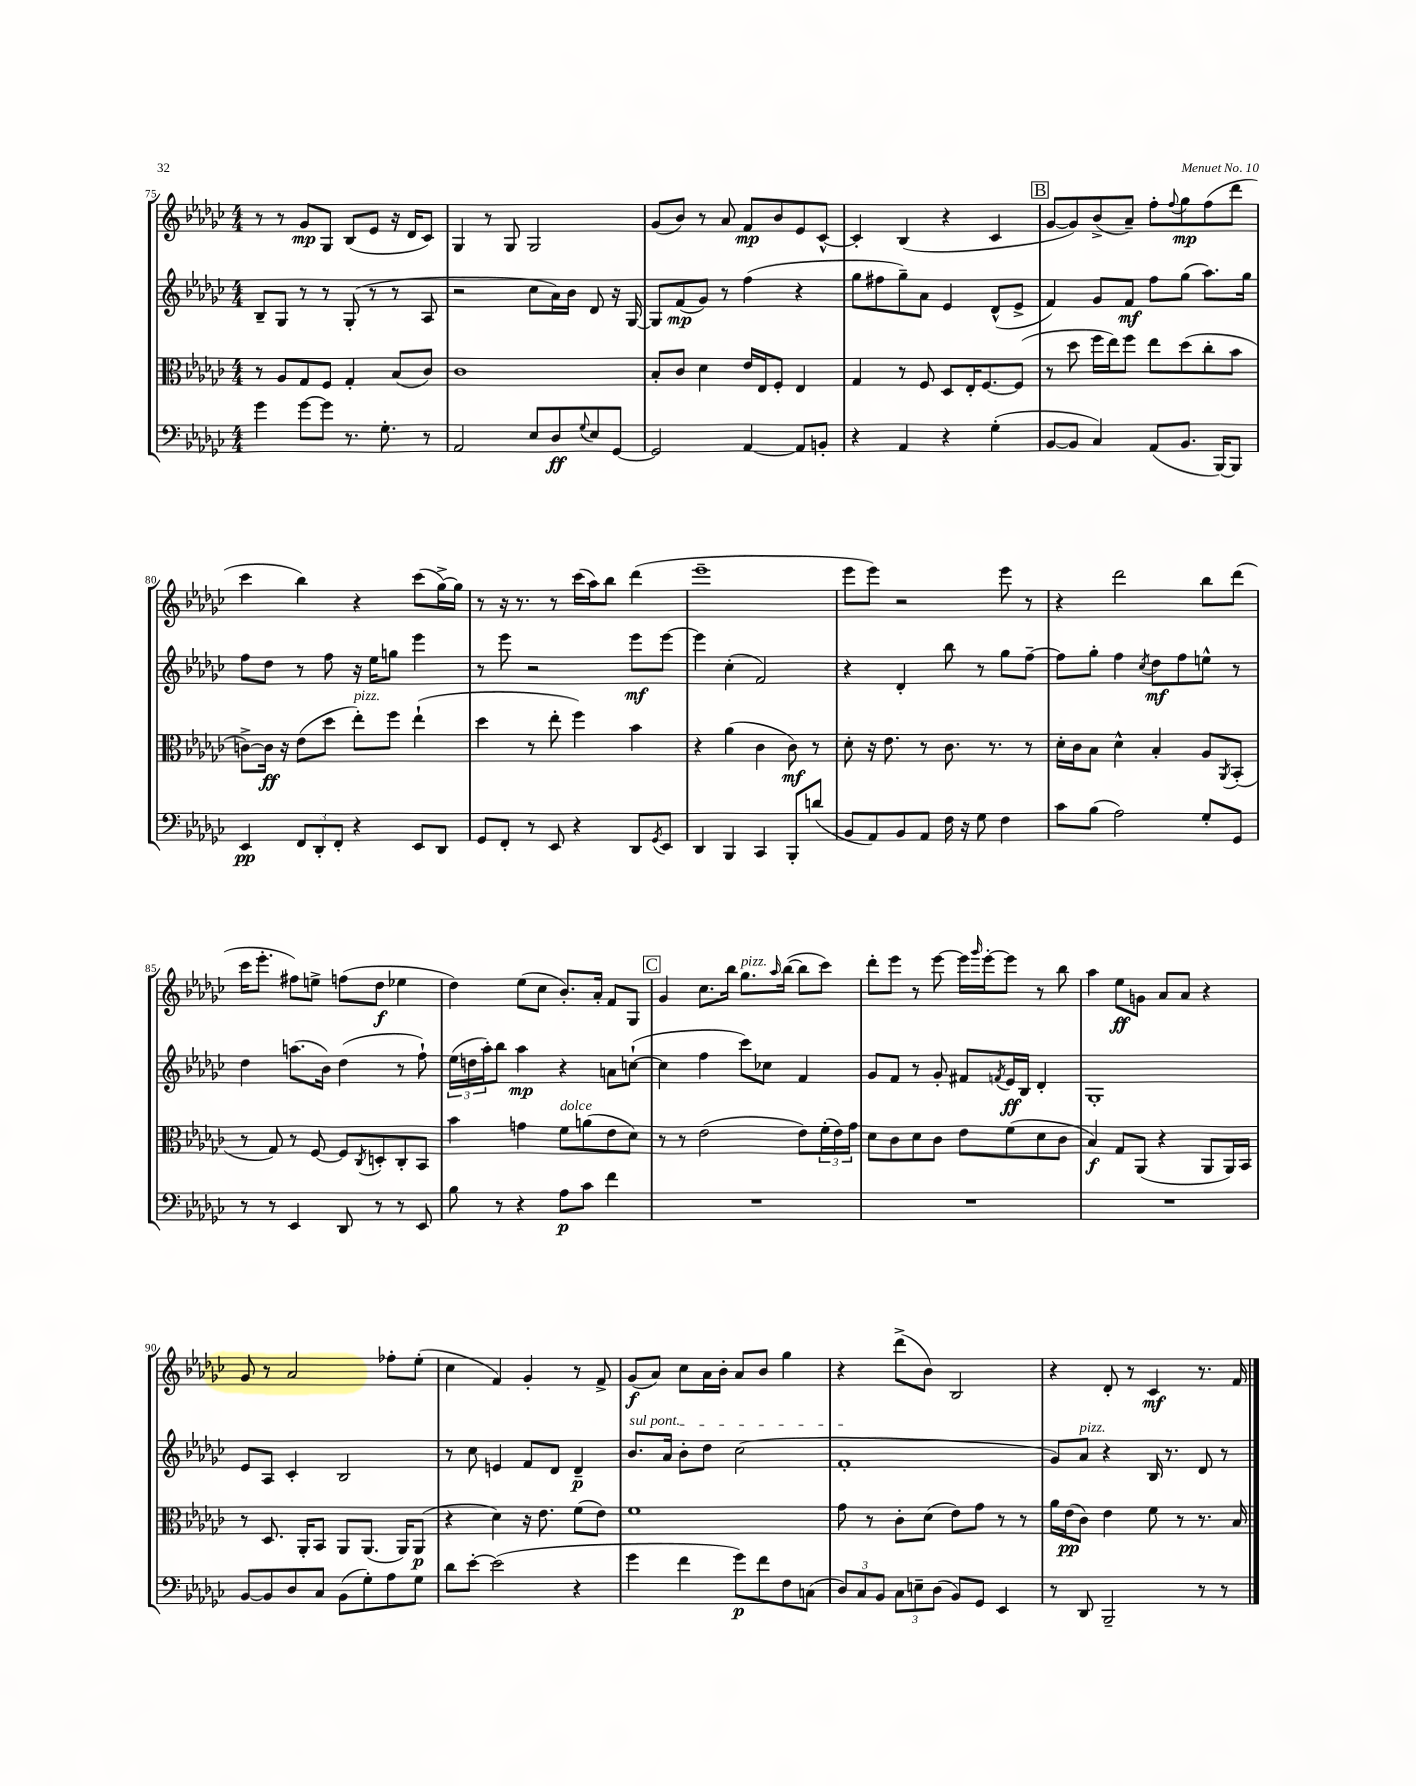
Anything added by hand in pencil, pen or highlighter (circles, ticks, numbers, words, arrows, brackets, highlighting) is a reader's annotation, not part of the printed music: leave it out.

**kern	**kern	**kern	**kern
*staff4	*staff3	*staff2	*staff1
*clefF4	*clefC3	*clefG2	*clefG2
*k[b-e-a-d-g-c-]	*k[b-e-a-d-g-c-]	*k[b-e-a-d-g-c-]	*k[b-e-a-d-g-c-]
*M4/4	*M4/4	*M4/4	*M4/4
4g-	8r	8B-~	8r
.	8A-	8G-	8r
[8g-	8G-	8r	8g-
8g-]	8F	8r	8G-
8.r	4G-'	(8G-'	(8B-
.	.	8r	8e-
8.G-'	.	.	.
.	(8B-	8r	16r
.	.	.	16d-
8r	8c-)	8A-	8c-)
=	=	=	=
2AA-	1c-	2r	4G-
.	.	.	8r
.	.	.	8G-
8E-	.	8cc-	2G-
8D-	.	16a-)	.
.	.	16b-	.
8qqG-	.	.	.
8E-	.	8d-	.
[8GG-	.	16r	.
.	.	[16G-	.
=	=	=	=
2GG-]	8B-'	8G-]	(8g-
.	8c-	(8f	8b-)
.	4d-	8g-)	8r
.	.	8r	8a-
[4AA-	16e-	(4ff	8f
.	16E-	.	.
.	8F'	.	8b-
8AA-]	4E-	4r	8e-
8BB'	.	.	[8c-^^
=	=	=	=
4r	4G-	8gg-	4c-']
.	.	8ff#	.
4AA-	8r	8gg-~)	(4B-
.	8F	8a-	.
4r	8D-	4e-	4r
.	16E-'	.	.
.	[8.F	.	.
(4G-'	.	(8d-^^	4c-
.	(8F]	8e-^	.
=	=	=	=
[8BB-	8r	4f)	[8g-
8BB-]	8dd-	.	8g-])
4C-)	16ff	8g-	(8b-^
.	16ee-)	.	.
.	8ff	8f	8a-~)
(8AA-	8ee-	8ff	8ff'
.	.	.	8qqff
8.BB-	(8dd-	(8gg-	8gg-
.	8cc-'	8.aa-)	(8ff
[16BBB-)	.	.	.
8BBB-]	8b-	.	8ddd-
.	.	16gg-	.
=	=	=	=
4EE-	[8c^)	8ff	4ccc-
.	16c]	8dd-	.
.	16r	.	.
12FF	(8e-	8r	4bb-)
12DD-'	.	.	.
.	8dd-	8ff	.
12FF'	.	.	.
4r	8ee-')	16r	4r
.	.	16ee-	.
.	8ff	8gg	.
8EE-	(4ee-`	4eee-	(8ccc-
8DD-	.	.	[16gg-^)
.	.	.	16gg-]
=	=	=	=
8GG-	4dd-	8r	8r
8FF'	.	8eee-	16r
.	.	.	8.r
8r	8r	2r	.
8EE-	8ee-'	.	8r
4r	4ff)	.	(16ccc-
.	.	.	16aa-)
.	.	.	8bb-
8DD-	4b-	8eee-	(4ddd-
8qGG-	.	.	.
8EE-	.	[8eee-	.
=	=	=	=
4DD-	4r	4eee-]	1eee-~
4BBB-	(4a-	(4cc-'	.
4CC-	4c-	2f)	.
8BBB-'	8c-)	.	.
(8d	8r	.	.
=	=	=	=
8BB-	8d-'	4r	8eee-
8AA-)	16r	.	8eee-)
.	8.e-	.	.
8BB-	.	4d-'	2r
8AA-	8r	.	.
16F	8.c-	8bb-	.
16r	.	.	.
8G-	.	8r	.
.	8.r	.	.
4F	.	8gg-	8eee-
.	8r	[8ff~	8r
=	=	=	=
8c-	16d-'	8ff]	4r
.	16c-	.	.
(8B-	8B-	8gg-'	.
2A-)	4d-^^	4ff	2ddd-
.	.	8qcc-	.
.	4B-'	8dd-	.
.	.	8ff	.
8G-'	8A-	8ee^^	8bb-
.	8qAA-	.	.
8GG-	(8BB-'	8r	(8ddd-
=	=	=	=
8r	8r	4dd-	16ccc-
.	.	.	8.eee-'
8r	8G-)	.	.
4EE-	8r	(8.aa	8ff#)
.	[8F	.	8ee^
.	.	16b-)	.
8DD-	8F]	(4dd-	(8ff
.	8qC-	.	.
8r	8D'	.	8dd-
8r	8C-'	8r	4ee-
8EE-	8BB-	8ff`)	.
=	=	=	=
8B-	4b-	(24ee-	4dd-)
.	.	24dd	.
.	.	24aa-')	.
8r	.	8bb-	.
4r	4g	4aa-	(8ee-
.	.	.	8cc-
8A-	8f	4r	8.b-')
8c-	(8a	.	.
.	.	.	16a-'
4f	8e-	8a	8f
.	8d-)	([8cc`	8G-
=	=	=	=
1r	8r	4cc]	4g-
.	8r	.	.
.	(2e-	4ff	8.cc-
.	.	.	16bb-
.	.	8ccc-)	8.gg-
.	.	8cc-	.
.	.	.	16qqaa-
.	.	.	([16bb-
.	8e-)	4f	8bb-]
.	(24f'	.	8ccc-)
.	24e-)	.	.
.	24g-	.	.
=	=	=	=
1r	8d-	8g-	8ddd-'
.	8c-	8f	8eee-
.	8d-	8r	8r
.	8c-	8g-'	[8eee-
.	8e-	8f#	16eee-]
.	.	.	16qqggg-
.	.	.	[16eee-'
.	.	8qf	.
.	(8f	16e-	8eee-]
.	.	16B-	.
.	8d-	4d-'	8r
.	8c-	.	8bb-
=	=	=	=
1r	4B-)	1G-'	4aa-
.	8G-	.	8ee-
.	(8AA-	.	8g
.	4r	.	8a-
.	.	.	8a-
.	8AA-	.	4r
.	16AA-)	.	.
.	16BB-	.	.
=	=	=	=
[8BB-	8r	8e-	8g-
8BB-]	8.D-	8A-	8r
8D-	.	4c-'	2a-
.	16AA-'	.	.
8C-	8BB-	.	.
(8BB-	8AA-	2B-	.
8G-')	(8.AA-	.	.
8A-	.	.	8ff-'
.	16AA-)	.	.
8G-	(8AA-	.	(8ee-'
=	=	=	=
8d-	4r	8r	4cc-
[8e-'	.	8cc-	.
(2e-]	4d-)	4e	4f)
.	16r	8f	4g-'
.	8.e-	.	.
.	.	8d-	.
4r	(8f	4d-~	8r
.	8e-)	.	8f^
=	=	=	=
4g-	1f	8.b-	(8g-
.	.	.	8a-)
.	.	16a-	.
4f	.	8b-'	8cc-
.	.	8dd-	16a-
.	.	.	16b-'
8g-)	.	(2cc-	8a-
8f	.	.	8b-
8F	.	.	4gg-
(8C	.	.	.
=	=	=	=
12D-)	8g-	1f'	4r
12C-	.	.	.
.	8r	.	.
12BB-	.	.	.
12C-	8c-'	.	(8ddd-^
12E~	.	.	.
.	(8d-	.	8b-)
(12D-	.	.	.
8BB-)	8e-)	.	2B-
8GG-	8g-	.	.
4EE-	8r	.	.
.	8r	.	.
=	=	=	=
8r	16a-	8g-)	4r
.	(16e-	.	.
8DD-	8c-)	8a-	.
2BBB-~	4e-	4r	8d-'
.	.	.	8r
.	8f	16B-	4c-
.	.	8.r	.
.	8r	.	.
8r	8.r	8d-	8.r
8r	.	8r	.
.	16B-	.	16f
==	==	==	==
*-	*-	*-	*-
